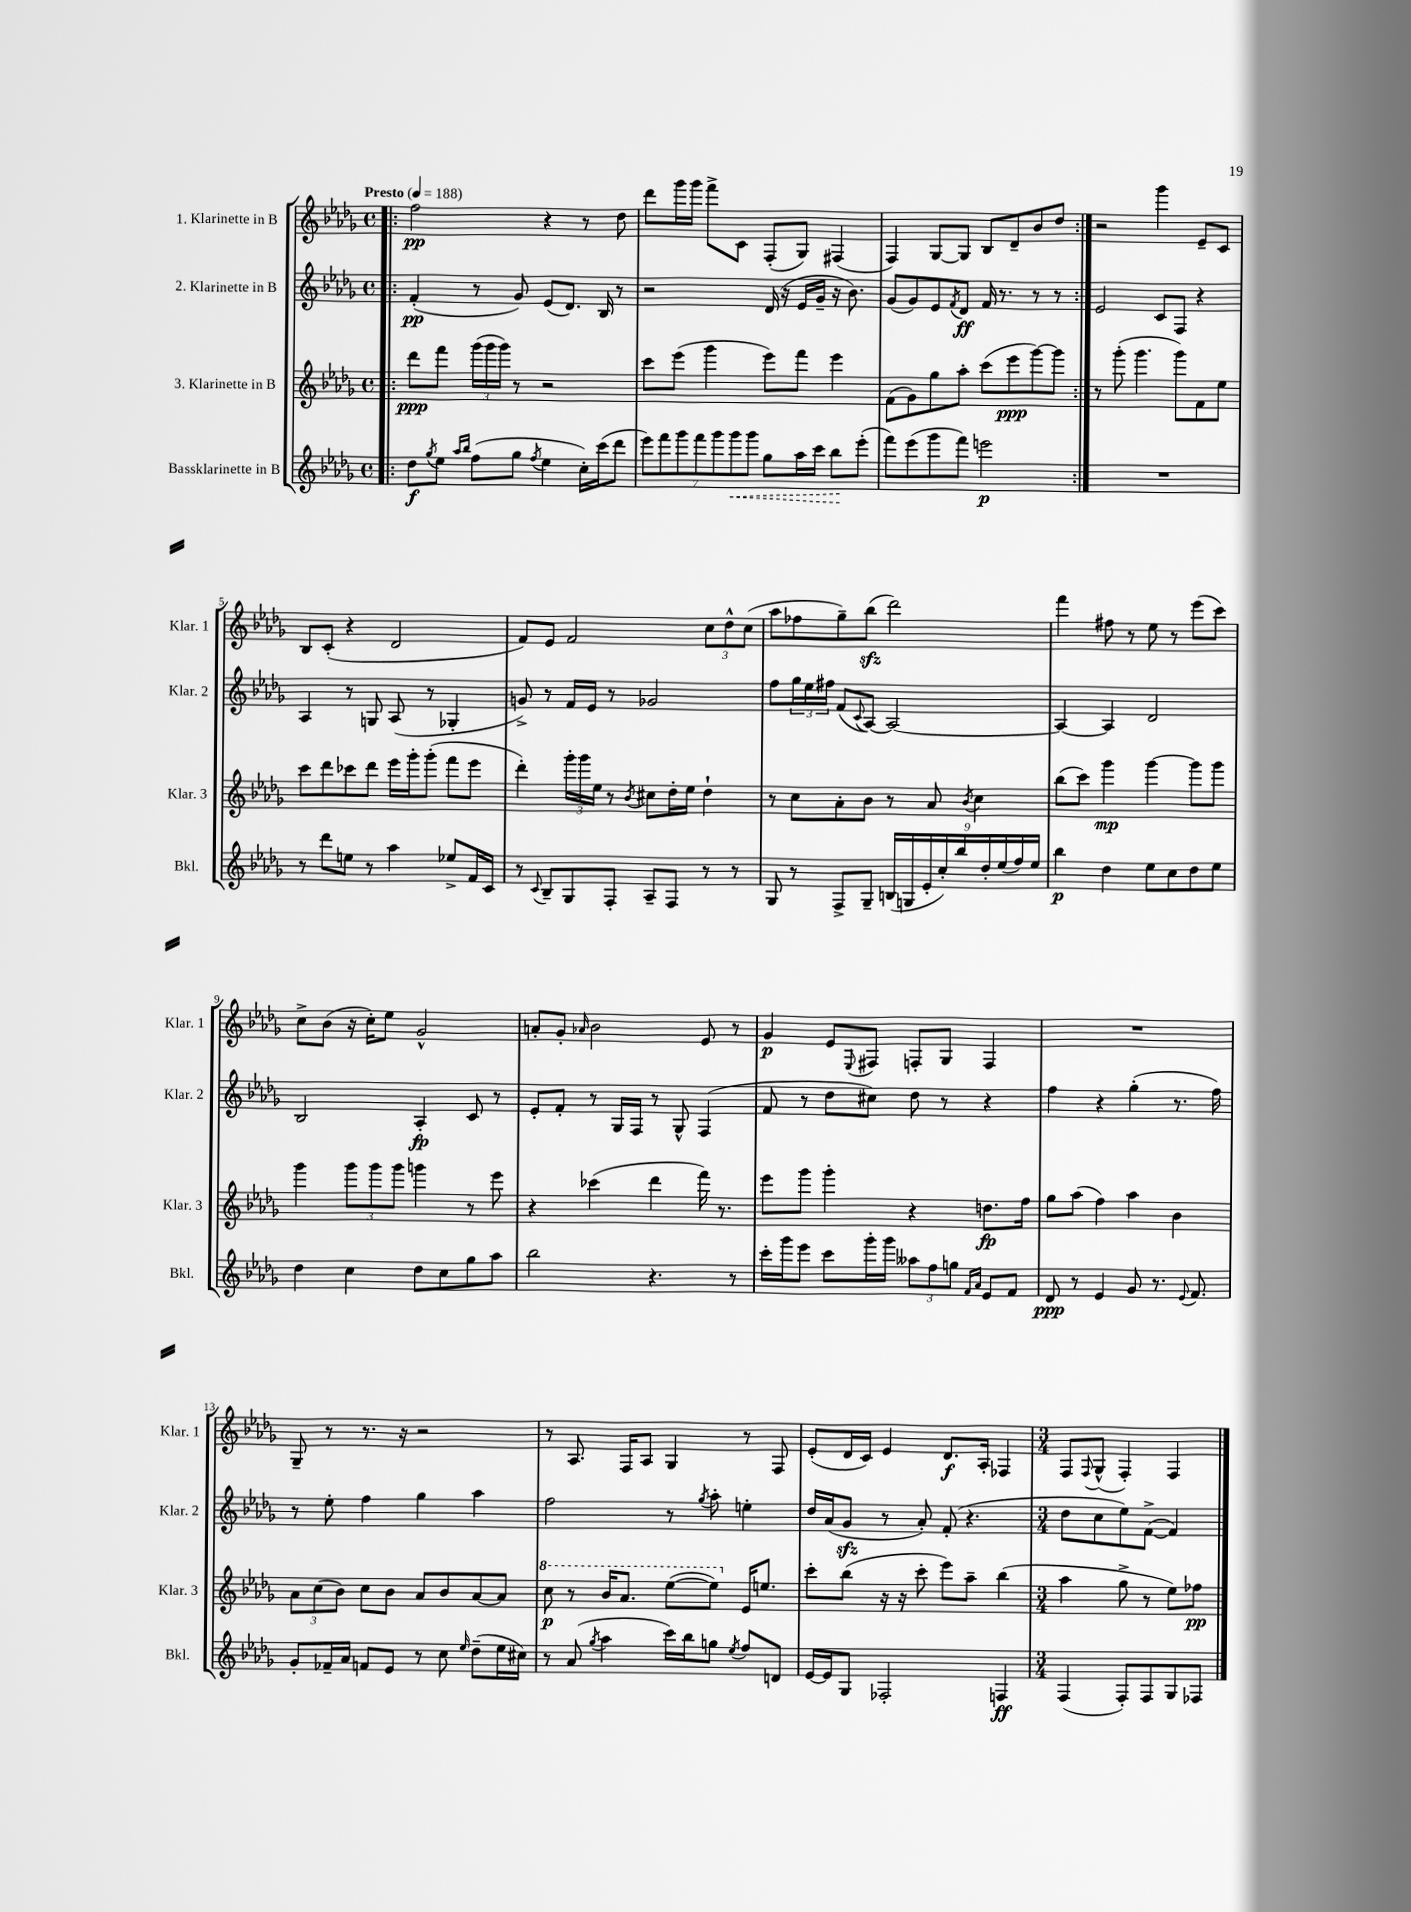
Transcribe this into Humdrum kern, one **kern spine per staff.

**kern	**kern	**kern	**kern
*staff4	*staff3	*staff2	*staff1
*clefG2	*clefG2	*clefG2	*clefG2
*k[b-e-a-d-g-]	*k[b-e-a-d-g-]	*k[b-e-a-d-g-]	*k[b-e-a-d-g-]
*M4/4	*M4/4	*M4/4	*M4/4
*met(c)	*met(c)	*met(c)	*met(c)
*MM188	*MM188	*MM188	*MM188
=!|:	=!|:	=!|:	=!|:
8dd-	8ddd-	(4f'	2ff
8qgg-	.	.	.
8ee-	8fff	.	.
16qqaa-	.	.	.
16qqbb-	.	.	.
(8ff	(24ggg-	8r	.
.	24ggg-	.	.
.	24ggg-)	.	.
8gg-	8r	8g-)	.
8qff	.	.	.
4ee-	2r	(8e-	4r
.	.	8.d-)	.
16cc')	.	.	8r
(16ccc	.	16B-	.
8ddd-	.	8r	8dd-
=	=	=	=
14eee-)	8ccc	2r	8ddd-
14fff	.	.	.
.	(8eee-	.	16ggg-
14ggg-	.	.	.
.	.	.	16ggg-
14fff	.	.	.
.	4ggg-	.	8fff^
14ggg-	.	.	.
14ggg-	.	.	.
.	.	.	8c
14ggg-	.	.	.
8gg-	8eee-)	(16d-	(8F'
.	.	16r	.
16aa-	8fff	16e-	8G-)
16ccc	.	16g-~	.
8bb-	4eee-	16r	(4F#
.	.	8.b-)	.
(8eee-'	.	.	.
=	=	=	=
8fff)	(8f	(8g-	4F)
(8eee-	8g-)	8g-)	.
8ggg-	8gg-	8e-	[8G-
.	.	8qf	.
8fff)	8aa-'	8d-	8G-]
2eee	(8ccc	16f	8B-
.	.	8.r	.
.	8eee-	.	8d-~
.	[8ggg-)	8r	8b-
.	8ggg-]	8r	8dd-
=:|!	=:|!	=:|!	=:|!
1r	8r	2e-	2r
.	(8ggg-'	.	.
.	4.ggg-	.	.
.	.	8c	4ggg-
.	8ggg-)	8F	.
.	8f	4r	8e-~
.	8ee-	.	8c
=	=	=	=
8r	8ccc	4A-	8B-
8ddd-	8ddd-	.	(8c'
8ee	8ccc-	8r	4r
8r	8ddd-	8G	.
4aa-	16eee-	(8A-	2d-
.	16ggg-'	.	.
.	(8ggg-'	8r	.
8ee-^	8fff	4G-'	.
16f	8eee-	.	.
16c	.	.	.
=	=	=	=
8r	4ddd-')	8g^)	8f)
8qqc	.	.	.
8B-~	.	8r	8e-
8G-	24ggg-'	16f	2f
.	24ggg-	.	.
.	.	16e-	.
.	24ee-	.	.
8F'	8r	8r	.
.	8qb-	.	.
8A-~	8cc#	2g-	.
8F	16dd-'	.	.
.	16ee-	.	.
8r	4dd-`	.	12cc
.	.	.	12dd-^^
8r	.	.	.
.	.	.	(12cc
=	=	=	=
8G-	8r	8ff	8aa-
8r	8cc	24gg-	8ff-
.	.	24ee-	.
.	.	24ff#	.
8F^	8a-'	(8f	8gg-~)
.	.	8qqc	.
8G-~	8b-	[8A-)	(8bb-
(18B	8r	2A-_	2ddd-)
18G	.	.	.
18e-'	.	.	.
.	8a-	.	.
18cc')	.	.	.
18bb-	.	.	.
.	8qb-	.	.
.	4cc	.	.
18dd-'	.	.	.
(18ee-	.	.	.
18ff)	.	.	.
18ee-	.	.	.
=	=	=	=
4bb-	(8bb-	4A-_	4fff
.	8ccc)	.	.
4dd-	4ggg-	4A-]	8ff#
.	.	.	8r
8ee-	[4ggg-	2d-	8ee-
8cc	.	.	8r
8dd-	8ggg-]	.	(8eee-
8ee-	8ggg-	.	8ccc)
=	=	=	=
4dd-	4ggg-	2B-	8cc^
.	.	.	(8b-
4cc	12ggg-	.	16r
.	.	.	16cc')
.	12ggg-	.	.
.	.	.	8ee-
.	12ggg-	.	.
8dd-	4ggg	4A-'	2g-^^
8cc	.	.	.
8gg-	8r	8c	.
8aa-	8eee-	8r	.
=	=	=	=
2bb-	4r	8e-'	8a'
.	.	8f'	8g-'
.	.	.	16qqa-
.	(4ccc-	8r	2b-
.	.	16G-	.
.	.	16F	.
4.r	4ddd-	8r	.
.	.	8G-^^	.
.	16fff)	(4F	8e-
.	8.r	.	.
8r	.	.	8r
=	=	=	=
16ccc'	8eee-	8f	4g-
16ggg-	.	.	.
8eee-	8ggg-	8r	.
8ccc	4ggg-'	8dd-	8e-
.	.	.	8qqE-
16ggg-'	.	8cc#)	8F#
16ggg-	.	.	.
12aa--	4r	8dd-	8F'
12ff	.	.	.
.	.	8r	8G-
12gg	.	.	.
16qqf	.	.	.
16qqa-	.	.	.
8e-	8.dd	4r	4F
8f	.	.	.
.	16ff	.	.
=	=	=	=
8d-	8gg-	4ff	1r
8r	(8aa-	.	.
4e-	4ff)	4r	.
8g-	4aa-	(4gg-'	.
8.r	.	.	.
.	4b-	8.r	.
8qqe-	.	.	.
8.f	.	.	.
.	.	16ff)	.
=	=	=	=
8g-'	12a-	8r	8G-~
.	(12cc	.	.
16f-~	.	8ee-'	8r
.	12b-)	.	.
16a-	.	.	.
8f	8cc	4ff	8.r
8e-	8b-	.	.
.	.	.	16r
8r	8a-	4gg-	2r
8cc	8b-	.	.
16qqee-	.	.	.
(8dd-~	[8a-	4aa-	.
16ee-	8a-]	.	.
16cc#)	.	.	.
=	=	=	=
8r	8ccc	2ff	8r
(8a-	8r	.	8.A-
8qgg-	.	.	.
4aa-	16bb-	.	.
.	8.aa-	.	16F
.	.	.	8A-
16ccc)	([8eee-	8r	4G-
16bb-	.	.	.
.	.	8qgg-	.
8gg	8eee-])	8aa-'	.
8qee-	.	.	.
8ff	16e-	4ee'	8r
.	8.ee	.	.
8d	.	.	8F
=	=	=	=
[16e-	8ccc'	16dd-	(8e-'
16e-]	.	(16a-	.
8G-	(8bb-	8g-	16d-
.	.	.	16c)
2F-'	16r	8r	4e-
.	16r	.	.
.	8ccc'	8a-')	.
.	8eee-)	(8f'	8.d-
.	8aa-~	4.r	.
.	.	.	16A-'
4F	(4bb-	.	4F-
=	=	=	=
*M3/4	*M3/4	*M3/4	*M3/4
(4F	4aa-	8dd-	8F
.	.	.	8qqF
.	.	8cc	(8G-^^
8F')	8gg-^	8ee-)	4F')
8F	8r	([8f^	.
8G-	8ee-)	4f])	4F
8F-	8ff-	.	.
==	==	==	==
*-	*-	*-	*-
